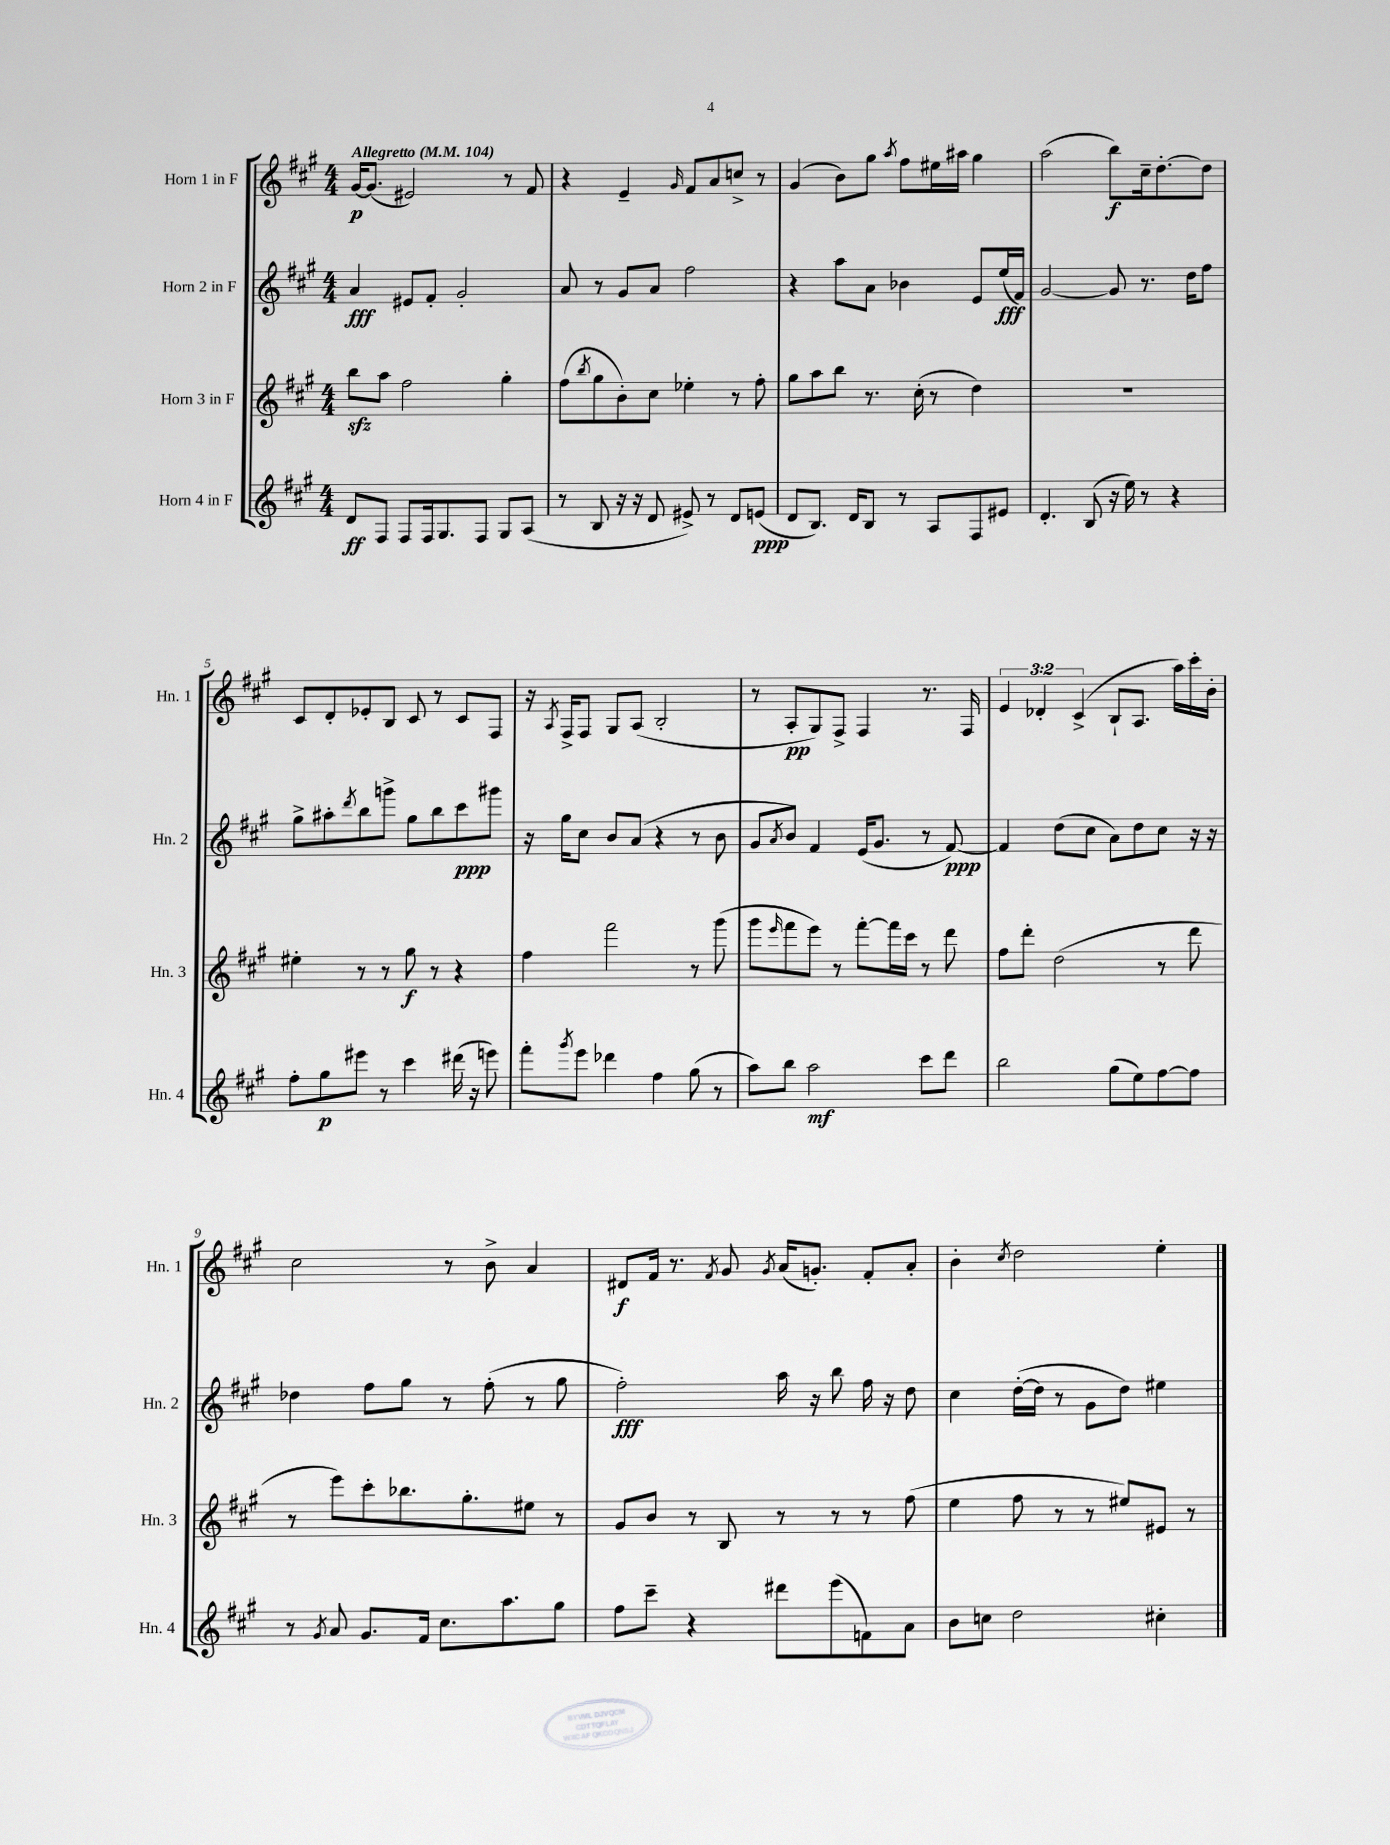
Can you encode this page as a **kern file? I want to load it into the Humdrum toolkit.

**kern	**kern	**kern	**kern
*staff4	*staff3	*staff2	*staff1
*clefG2	*clefG2	*clefG2	*clefG2
*k[f#c#g#]	*k[f#c#g#]	*k[f#c#g#]	*k[f#c#g#]
*M4/4	*M4/4	*M4/4	*M4/4
*MM104	*MM104	*MM104	*MM104
8d	8bb	4a	[16g#
.	.	.	(8.g#]
8F#	8aa	.	.
8F#	2ff#	8e#	2e#)
16F#	.	8f#'	.
8.G#	.	.	.
.	.	2g#'	.
8F#	.	.	.
8G#	4gg#'	.	8r
(8A	.	.	8f#
=	=	=	=
8r	(8ff#	8a	4r
.	8qbb	.	.
8B	8gg#	8r	.
16r	8b')	8g#	4e~
16r	.	.	.
8d	8cc#	8a	.
.	.	.	16qqg#
8e#^)	4ee-'	2ff#	8f#
8r	.	.	8a
8d	8r	.	8cc^
(8e	8ff#'	.	8r
=	=	=	=
8d	8gg#	4r	(4g#
8.B)	8aa	.	.
.	8bb	8aa	8b)
16d	.	.	.
8B	8.r	8a	8gg#
.	.	.	8qaa
8r	.	4b-	8ff#
.	(16cc#'	.	.
8A	8r	.	16ee#
.	.	.	16aa#
8F#	4dd)	8e	4gg#
8e#	.	(16ee	.
.	.	16f#)	.
=	=	=	=
4.d'	1r	[2g#	(2aa
(8B	.	.	.
16r	.	8g#]	8bb)
16ee)	.	.	.
8r	.	8.r	16cc#~
.	.	.	[8.dd'
4r	.	.	.
.	.	16dd	.
.	.	8ff#	8dd]
=	=	=	=
8ff#'	4ee#'	8gg#^	8c#
8gg#	.	8aa#'	8d'
.	.	8qddd	.
8eee#	8r	8bb	8e-'
8r	8r	8ggg^	8B
4ccc#	8gg#	8gg#	8c#
.	8r	8bb	8r
(16ddd#	4r	8ccc#	8c#
16r	.	.	.
8eee)	.	8ggg#	8F#
=	=	=	=
8fff#'	4ff#	16r	16r
.	.	.	8qA
.	.	16gg#	16F#^
8qggg#	.	.	.
8eee	.	8cc#	8F#
4ddd-	2fff#	8b	8G#
.	.	(8a	(8A
4ff#	.	4r	2B'
(8gg#	8r	8r	.
8r	(8ggg#	8b	.
=	=	=	=
8aa)	8ggg#	8g#	8r
.	16qqeee	8qa	.
8bb	8fff#	8b)	8A'
2aa	8eee)	4f#	8G#)
.	8r	.	8F#^
.	[8fff#'	(16e	4F#
.	.	8.g#	.
.	16fff#]	.	.
.	16ccc#	.	.
8ccc#	8r	8r	8.r
8ddd	8ddd	[8f#)	.
.	.	.	16F#
=	=	=	=
2bb	8ff#	4f#]	6e
.	8ddd'	.	.
.	.	.	6d-'
.	(2dd	(8dd	.
.	.	.	(6c#^
.	.	8cc#	.
(8gg#	.	8a)	8B`
8ee)	.	8dd	8.A
[8ff#	8r	8cc#	.
.	.	.	16aa)
8ff#]	8ddd	16r	16ccc#'
.	.	16r	16b'
=	=	=	=
8r	8r	4dd-	2cc#
8qg#	.	.	.
8a	8eee)	.	.
8.g#	8ccc#'	8ff#	.
.	8.bb-	8gg#	.
16f#	.	.	.
8.cc#	.	8r	8r
.	8.gg#'	.	.
.	.	(8ff#'	8b^
8.aa	.	.	.
.	8ee#	8r	4a
8gg#	8r	8gg#	.
=	=	=	=
8ff#	8g#	2ff#')	8d#
8ccc#~	8b	.	16f#
.	.	.	8.r
4r	8r	.	.
.	.	.	8qf#
.	8B	.	8g#
.	.	.	8qg#
8ddd#	8r	16aa	(16a
.	.	16r	8.g')
(8eee	8r	8bb	.
8f)	8r	16ff#	8f#'
.	.	16r	.
8a	(8ff#	8dd	8a'
=	=	=	=
8b	4ee	4cc#	4b'
8cc	.	.	.
.	.	.	8qcc#
2dd	8ff#	([16dd'	2dd
.	.	16dd]	.
.	8r	8r	.
.	8r	8g#	.
.	8ee#)	8dd)	.
4cc#'	8e#	4ee#	4ee'
.	8r	.	.
==	==	==	==
*-	*-	*-	*-
